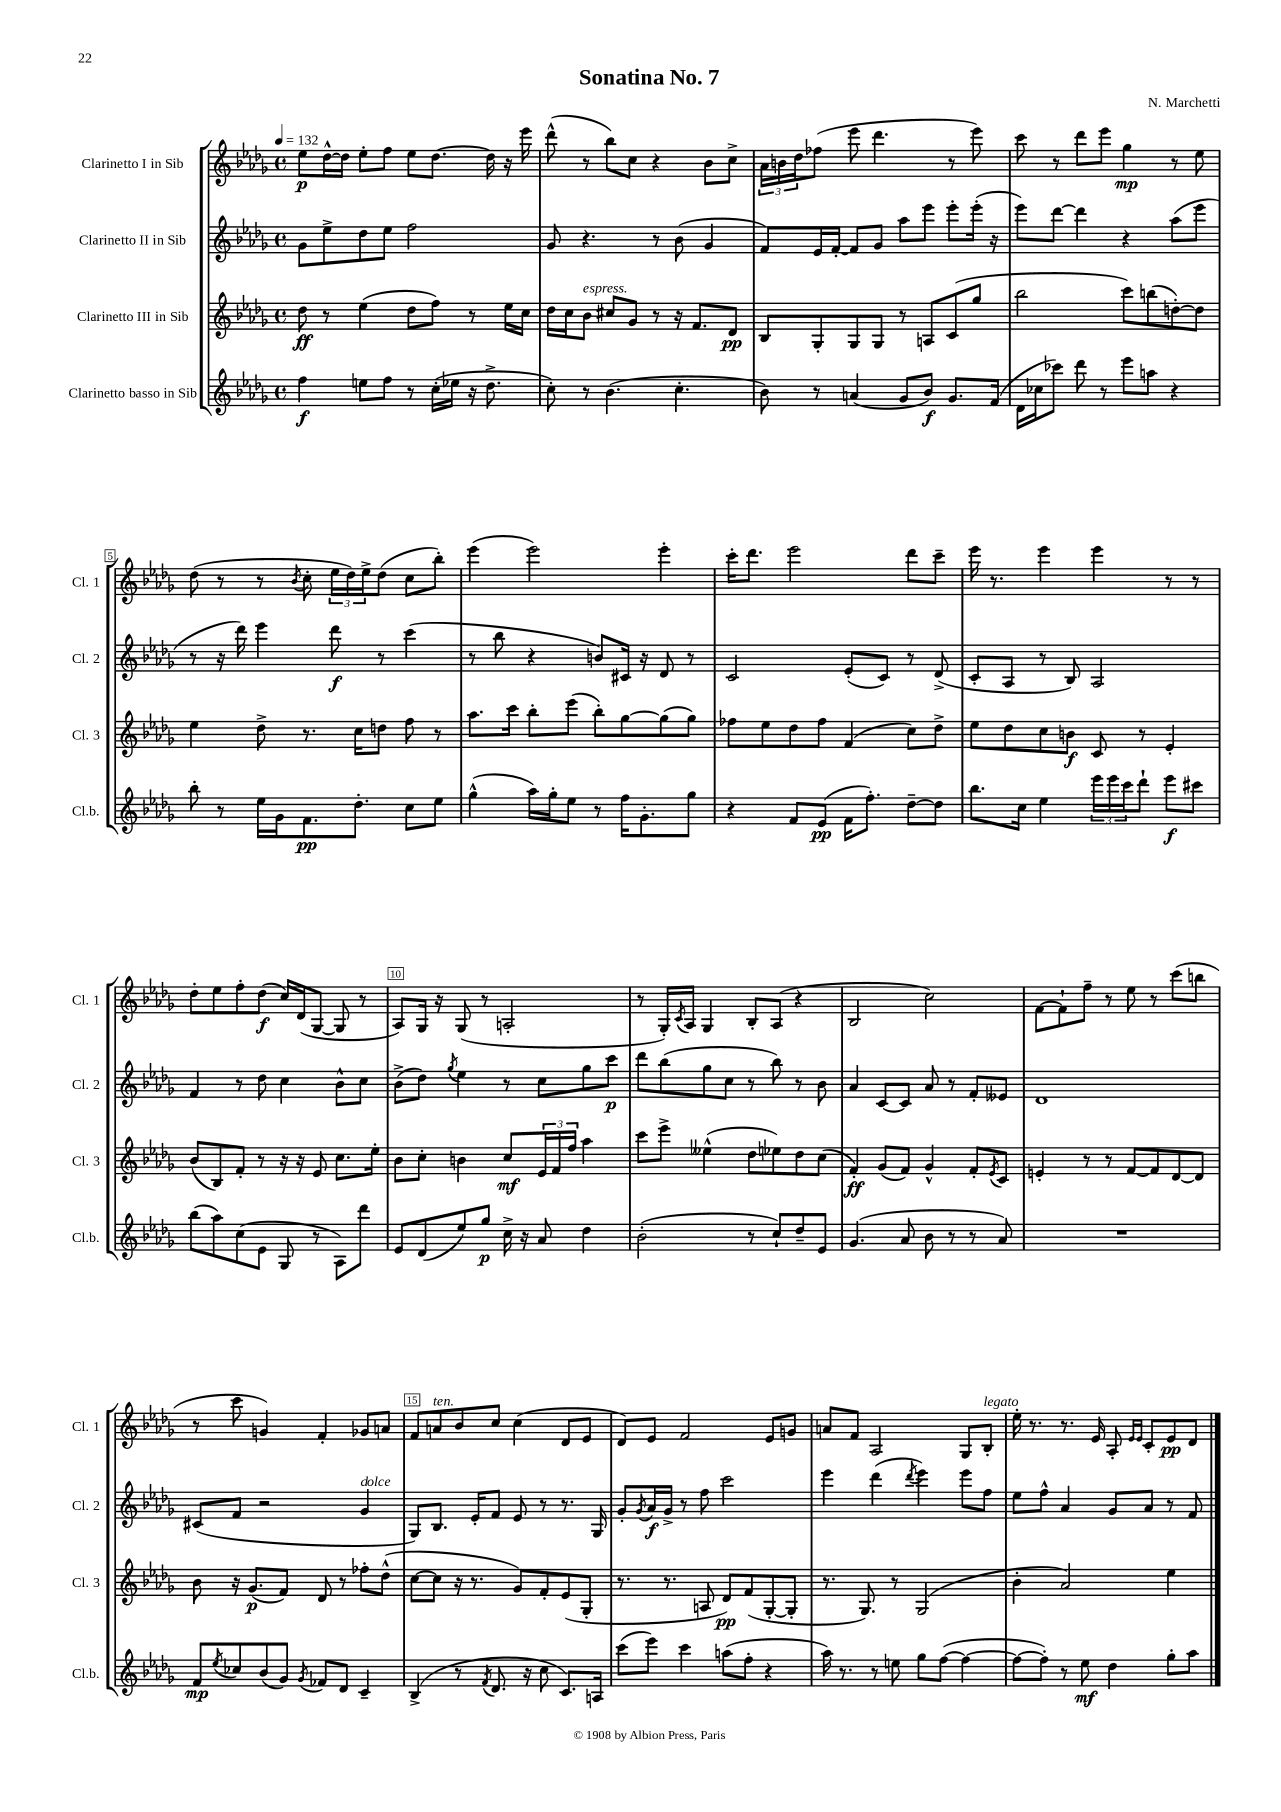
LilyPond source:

\header { title = "Sonatina No. 7" composer = "N. Marchetti" }
<<
\new StaffGroup <<
\new Staff = "s0" \with { instrumentName = "Clarinetto I in Sib" shortInstrumentName = "Cl. 1" } {
    \clef treble \key des \major \defaultTimeSignature \time 4/4 \tempo 4 = 132
    ees''8\p des''16~-^ des''16 ees''8-. f''8 ees''8 des''8.~ des''16 r16 ees'''16 |
    des'''8-^( r8 bes''8) c''8 r4 bes'8 c''8-> |
    \tuplet 3/2 { aes'16 b'16 des''16 } fes''8( ees'''8 des'''4. r8 ees'''8) |
    c'''8 r8 des'''8 ees'''8 ges''4\mp r8 ees''8 |
    des''8( r8 r8 \acciaccatura { bes'8 } c''8-. \tuplet 3/2 { ees''16 des''16) ees''16-> } des''8( c''8 bes''8-.) |
    ees'''4( ees'''2) ees'''4-. |
    c'''16-. des'''8. ees'''2 des'''8 c'''8-- |
    ees'''16 r8. ees'''4 ees'''4 r8 r8 |
    des''8-. ees''8 f''8-. des''8\f( c''16) des'16( ges8~ ges8 r8 |
    aes8) ges16 r16 ges8( r8 a2-. |
    r8 ges16-.) \acciaccatura { c'8 } aes16 ges4 bes8-. aes8( r4 |
    bes2 c''2) |
    f'8~ f'8-! f''8-- r8 ees''8 r8 c'''8( b''8 |
    r8 c'''8 g'4) f'4-. ges'8 a'8 |
    f'8 a'8^\markup { \italic "ten." } bes'8 c''8 c''4( des'8 ees'8 |
    des'8) ees'8 f'2 ees'8 g'8 |
    a'8 f'8 aes2 ges8 bes8-.^\markup { \italic "legato" } |
    ees''16-. r8. r8. ees'16 aes8-. \grace { ees'16 ees'16 } c'8-. ees'8\pp des'8 \bar "|." |
}
\new Staff = "s1" \with { instrumentName = "Clarinetto II in Sib" shortInstrumentName = "Cl. 2" } {
    \clef treble \key des \major \defaultTimeSignature \time 4/4
    ges'8 ees''8-> des''8 ees''8 f''2 |
    ges'8 r4. r8 bes'8( ges'4 |
    f'8) ees'16 f'16~-. f'8 ges'8 aes''8 ees'''8 ees'''8-. ees'''16-.( r16 |
    ees'''8) des'''8~ des'''4 r4 aes''8( ees'''8 |
    r8 r16 des'''16) ees'''4 des'''8\f r8 c'''4( |
    r8 bes''8 r4 b'8) cis'16 r16 des'8 r8 |
    c'2 ees'8-.( c'8) r8 des'8->( |
    c'8-. aes8 r8 bes8) aes2 |
    f'4 r8 des''8 c''4 bes'8-^ c''8 |
    bes'8->( des''8) \acciaccatura { ges''8 } ees''4 r8 c''8 ges''8 c'''8\p |
    des'''8 bes''8( ges''8 c''8 r8 bes''8) r8 bes'8 |
    aes'4 c'8~ c'8 aes'8 r8 f'8-. eeses'8 |
    des'1 |
    cis'8( f'8 r2 ges'4^\markup { \italic "dolce" } |
    ges8) bes8. ees'16-. f'8 ees'8 r8 r8. ges16 |
    ges'8-. \acciaccatura { ges'8 } aes'16\f ges'16-> r8 f''8 c'''2 |
    ees'''4 des'''4( \acciaccatura { des'''8 } ees'''4) ees'''8 f''8 |
    ees''8 f''8-^ aes'4 ges'8 aes'8 r8 f'8 \bar "|." |
}
\new Staff = "s2" \with { instrumentName = "Clarinetto III in Sib" shortInstrumentName = "Cl. 3" } {
    \clef treble \key des \major \defaultTimeSignature \time 4/4
    des''8\ff r8 ees''4( des''8 f''8) r8 ees''16 c''16 |
    des''16 c''16 bes'8^\markup { \italic "espress." } cis''8 ges'8 r8 r16 f'8. des'8\pp |
    bes8 ges8-. ges8 ges8 r8 a8 c'8( ges''8 |
    bes''2 c'''8) b''8( d''8~-.) d''8 |
    ees''4 des''8-> r8. c''16 d''8 f''8 r8 |
    aes''8. c'''16 bes''8-. ees'''8( bes''8-.) ges''8~ ges''8( ges''8) |
    fes''8 ees''8 des''8 fes''8 f'4( c''8) des''8-> |
    ees''8 des''8 c''8 b'8\f c'8 r8 ees'4-. |
    bes'8( bes8) f'8-. r8 r16 r16 ees'8 c''8. ees''16-. |
    bes'8 c''8-. b'4 c''8\mf \tuplet 3/2 { ees'16 f'16 f''16 } aes''4 |
    c'''8 ees'''8-> eeses''4-^( des''8 ees''8) des''8 c''8( |
    f'4-.\ff) ges'8( f'8) ges'4-^ f'8-. \acciaccatura { ees'8 } c'8 |
    e'4-. r8 r8 f'8~ f'8 des'8~ des'8 |
    bes'8 r16 ges'8.\p( f'8) des'8 r8 fes''8-. des''8-^( |
    c''8~ c''8 r16 r8. ges'8) f'8-. ees'8( ges8-. |
    r8. r8. a8 des'8\pp) f'8( ges8~-. ges8-. |
    r8. ges8.) r8 ges2( |
    bes'4-. aes'2) ees''4 \bar "|." |
}
\new Staff = "s3" \with { instrumentName = "Clarinetto basso in Sib" shortInstrumentName = "Cl.b." } {
    \clef treble \key des \major \defaultTimeSignature \time 4/4
    f''4\f e''8 f''8 r8 c''16-.( ees''16 r16 des''8.-> |
    c''8-.) r8 bes'4.( c''4.-. |
    bes'8) r8 a'4( ges'8 bes'8\f) ges'8. f'16( |
    des'16 ces''16 ces'''8) des'''8 r8 ees'''8 a''8 r4 |
    bes''8-. r8 ees''16 ges'16 f'8.\pp des''8.-. c''8 ees''8 |
    ges''4-^( aes''16) ges''16-. ees''8 r8 f''16 ges'8.-. ges''8 |
    r4 f'8 ees'8\pp( f'16 f''8.-.) des''8~-- des''8 |
    bes''8. c''16 ees''4 \tuplet 3/2 { ees'''16 ees'''16 c'''16 } des'''8-! ees'''8\f cis'''8 |
    bes''8( aes''8) c''8( ees'8 ges8 r8 aes8) des'''8 |
    ees'8 des'8( ees''8) ges''8\p c''16-> r16 aes'8 des''4 |
    bes'2-.( r8 c''8-!) des''8-- ees'8 |
    ges'4.( aes'8 bes'8 r8 r8 aes'8) |
    R1 |
    f'8\mp \acciaccatura { ees''8 } ces''8 bes'8( ges'8) \acciaccatura { ges'8 } fes'8 des'8 c'4-- |
    bes4->( r8 \acciaccatura { f'8 } des'8. r16 c''8 c'8.) a16 |
    c'''8( ees'''8) c'''4 a''8( f''8-. r4 |
    aes''16) r8. r8 e''8 ges''8 f''8~( f''4~ |
    f''8~ f''8-.) r8 ees''8\mf des''4 ges''8-. aes''8 \bar "|." |
}
>>
>>
\layout { \context { \Score \override BarNumber.break-visibility = ##(#f #t #t) barNumberVisibility = #(every-nth-bar-number-visible 5) \override BarNumber.stencil = #(make-stencil-boxer 0.1 0.3 ly:text-interface::print) } }
